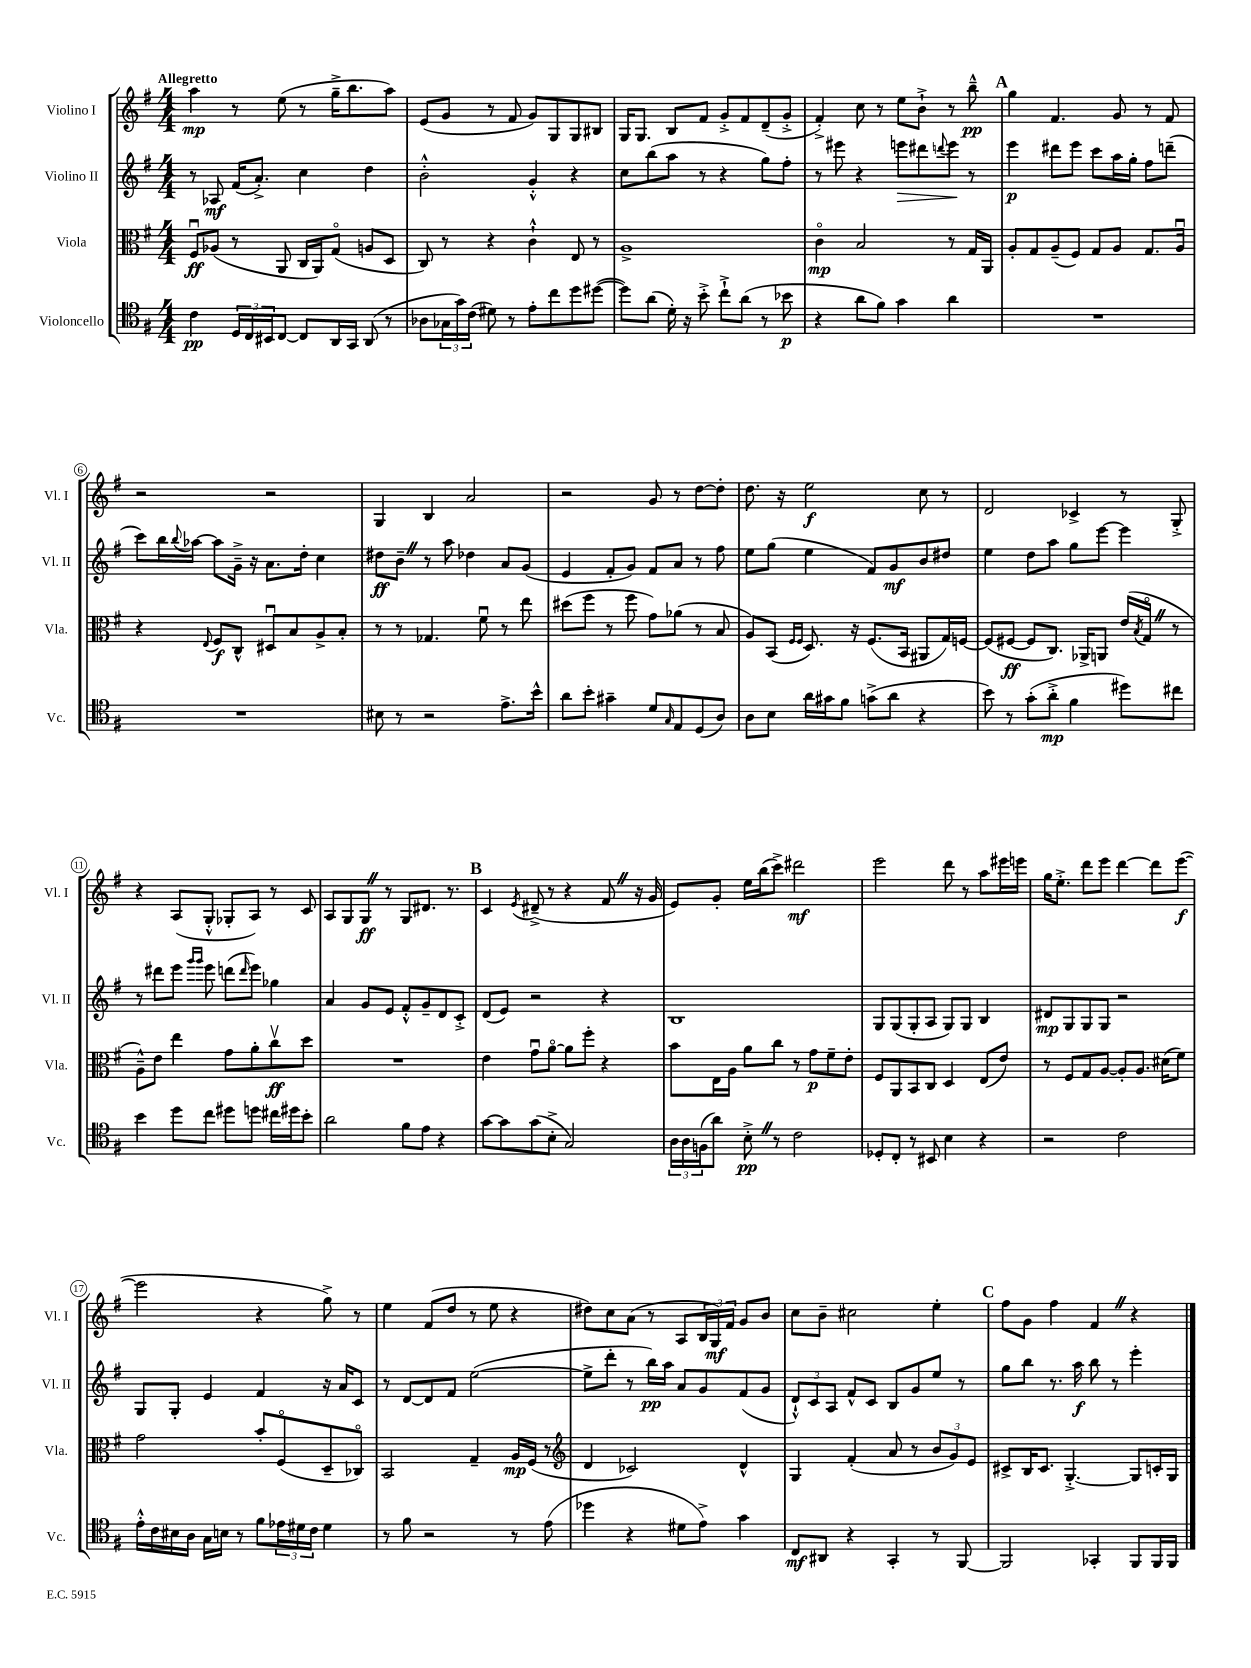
<<
\new StaffGroup <<
\new Staff = "s0" \with { instrumentName = "Violino I" shortInstrumentName = "Vl. I" } {
    \clef treble \key g \major \numericTimeSignature \time 4/4 \tempo "Allegretto"
    a''4\mp r8 e''8( r8 g''16---> b''8. a''8) |
    e'8( g'8 r8 fis'8 g'8) g8 g8 bis8 |
    g16 g8. b8 fis'8 g'8-.-> fis'8 d'8--( g'8-.-> |
    fis'4-.->) c''8 r8 e''8 b'8-!-> r8 b''8---^\pp |
    \mark \markup { \bold "A" } g''4 fis'4. g'8 r8 fis'8 |
    r2 r2 |
    g4 b4 a'2 |
    r2 g'8 r8 d''8~ d''8-. |
    d''8. r16 e''2\f c''8 r8 |
    d'2 ces'4-> r8 g8-.-> |
    r4 a8( g8-.-^ ges8-. a8) r8 c'8 |
    a8 g8 g8\ff \once \override BreathingSign.text = \markup { \musicglyph "scripts.caesura.straight" } \breathe r8 g8 dis'8. r8. |
    \mark \markup { \bold "B" } c'4 \acciaccatura { e'8 } dis'8--->( r8 r4 fis'8 \once \override BreathingSign.text = \markup { \musicglyph "scripts.caesura.straight" } \breathe r16 g'16 |
    e'8) g'8-. e''16 b''16( c'''8->) dis'''2\mf |
    e'''2 d'''8 r8 a''8 eis'''16 e'''16 |
    g''16 e''8.-.-> d'''8 e'''8 d'''4~ d'''8 e'''8~\f( |
    e'''2 r4 g''8->) r8 |
    e''4 fis'8( d''8 r8 e''8 r4 |
    dis''8) c''8 a'8( r8 a8 \tuplet 3/2 { b16 g16\mf) fis'16 } g'8 b'8 |
    c''8 b'8-- cis''2 e''4-. |
    \mark \markup { \bold "C" } fis''8 g'8 fis''4 fis'4 \once \override BreathingSign.text = \markup { \musicglyph "scripts.caesura.straight" } \breathe r4 \bar "|." |
}
\new Staff = "s1" \with { instrumentName = "Violino II" shortInstrumentName = "Vl. II" } {
    \clef treble \key g \major \numericTimeSignature \time 4/4
    r8 aes8\mf fis'16( a'8.-.->) c''4 d''4 |
    b'2-.-^ g'4-.-^ r4 |
    c''8 b''8( a''8 r8 r4 g''8) fis''8-. |
    r8 eis'''8 r4 e'''8\> dis'''8 \appoggiatura { d'''8 } e'''8\! r8 |
    \mark \markup { \bold "A" } e'''4\p dis'''8 e'''8 c'''8 a''16 g''16-. fis''8 d'''8--( |
    c'''8) b''16 \appoggiatura { b''8 } aes''16~ aes''8 g'16---> r16 a'8. d''16-. c''4 |
    dis''8\ff b'8-- \once \override BreathingSign.text = \markup { \musicglyph "scripts.caesura.straight" } \breathe r8 a''8 des''4 a'8 g'8( |
    e'4 fis'8-. g'8) fis'8 a'8 r8 fis''8 |
    e''8 g''8( e''4 fis'8) g'8\mf b'8 dis''8 |
    e''4 d''8 a''8 g''8 e'''8~ e'''4 |
    r8 dis'''8 e'''8 \grace { g'''16 g'''16 } e'''8 d'''8( \grace { d'''16 } e'''8) ges''4 |
    a'4 g'8 e'8 fis'8-.-^ g'8-- d'8 c'8-.-> |
    \mark \markup { \bold "B" } d'8( e'8) r2 r4 |
    b1 |
    g8 g8( g8-. a8 g8) g8 b4 |
    dis'8\mp g8 g8 g8 r2 |
    g8 g8-. e'4 fis'4 r16 a'16 c'8 |
    r8 d'8~ d'8 fis'8 e''2~( |
    e''8-> d'''8-. r8 b''16\pp) a''16 a'8 g'8 fis'8( g'8 |
    \tuplet 3/2 { d'8-!-^) c'8 a8 } fis'8-^ c'8 b8 g'8 e''8 r8 |
    \mark \markup { \bold "C" } g''8 b''8 r8. a''16\f b''8 r8 e'''4-. \bar "|." |
}
\new Staff = "s2" \with { instrumentName = "Viola" shortInstrumentName = "Vla." } {
    \clef alto \key g \major \numericTimeSignature \time 4/4
    fis8\downbow\ff aes8( r8 a,8 c16 a,16) g8\flageolet( a8 d8 |
    c8) r8 r4 c'4-!-^ e8 r8 |
    a1-> |
    c'4\flageolet\mp b2 r8 g16 a,16 |
    \mark \markup { \bold "A" } a8-. g8 a8--( fis8) g8 a8 g8. a16\downbow |
    r4 \appoggiatura { e8 } fis8\f c8-^ dis8\downbow b8 a8-> b8-. |
    r8 r8 ges4. fis'8\downbow r8 e''8 |
    dis''8( fis''8 r8 fis''8 g'8) aes'8( r8 b8 |
    a8) b,8( \grace { fis16 fis16 } d8.) r16 fis8.( b,16 ais,8 g16) f16~ |
    f8( fis8~\ff fis8 c8.) aes,16-> a,8 e'16( \acciaccatura { b8 } g16\flageolet \once \override BreathingSign.text = \markup { \musicglyph "scripts.caesura.straight" } \breathe r8 |
    a8---^) e'8 e''4 g'8 a'8-. c''8\upbow\ff d''8 |
    R1 |
    \mark \markup { \bold "B" } e'4 g'8\downbow a'8~\flageolet a'8 fis''8-. r4 |
    b'8 e16 a16 a'8 c''8 r8 g'8\p fis'8-- e'8-. |
    fis8 a,8 b,8 c8 d4 e8( e'8) |
    r8 fis8 g8 a8~ a8-. a8. dis'16( fis'8) |
    g'2 b'8-. fis8\flageolet( d8-- ces8\flageolet) |
    b,2 g4-- a16\mp fis16( r8 |
    \clef treble d'4 ces'2) d'4-^ |
    g4 fis'4-.( a'8 r8 \tuplet 3/2 { b'8 g'8) e'8 } |
    \mark \markup { \bold "C" } cis'8-> b16 cis'8. g4.~-.-> g8 c'16-. g16 \bar "|." |
}
\new Staff = "s3" \with { instrumentName = "Violoncello" shortInstrumentName = "Vc." } {
    \clef tenor \key g \major \numericTimeSignature \time 4/4
    c'4\pp \tuplet 3/2 { d16 c16 bis,16 } c8~ c8 a,16 g,16 a,8( r8 |
    aes8 \tuplet 3/2 { ges16 g'16) c'16( } dis'8) r8 e'8-. c''8 d''8 dis''8~( |
    dis''8) a'8( d'16-.) r16 b'8-.-> c''8-!-> a'8( r8 bes'8\p |
    r4 a'8 fis'8) g'4 a'4 |
    \mark \markup { \bold "A" } R1 |
    R1 |
    bis8 r8 r2 e'8.-> b'16-^ |
    a'8 b'8-. gis'4-- d'8 \grace { g16 } e8 d8( a8) |
    a8 b8 a'16 gis'16 fis'8 g'8->( a'8 r4 |
    b'8) r8 g'8-.( a'8-.->\mp fis'4 dis''8) cis''8 |
    b'4 d''8 c''8 dis''8 d''8 cis''16 dis''16 b'8-. |
    a'2 fis'8 e'8 r4 |
    \mark \markup { \bold "B" } g'8~ g'8 g'8( b8-.-> g2) |
    \tuplet 3/2 { a16 a16 f16( } a'8) b8-.->\pp \once \override BreathingSign.text = \markup { \musicglyph "scripts.caesura.straight" } \breathe r8 c'2 |
    des8-. c8-. r8 bis,8 b4 r4 |
    r2 c'2 |
    e'16-.-^ c'16 bis16 a16 g16 b16 r8 fis'8 \tuplet 3/2 { ees'16 dis'16 c'16 } dis'4 |
    r8 fis'8 r2 r8 e'8( |
    des''4 r4 dis'8 e'8->) g'4 |
    c8\mf ais,8 r4 g,4-. r8 fis,8~ |
    \mark \markup { \bold "C" } fis,2 ges,4-. fis,8 fis,16 fis,16 \bar "|." |
}
>>
>>
\layout { \context { \Score \override BarNumber.stencil = #(make-stencil-circler 0.1 0.3 ly:text-interface::print) } }
